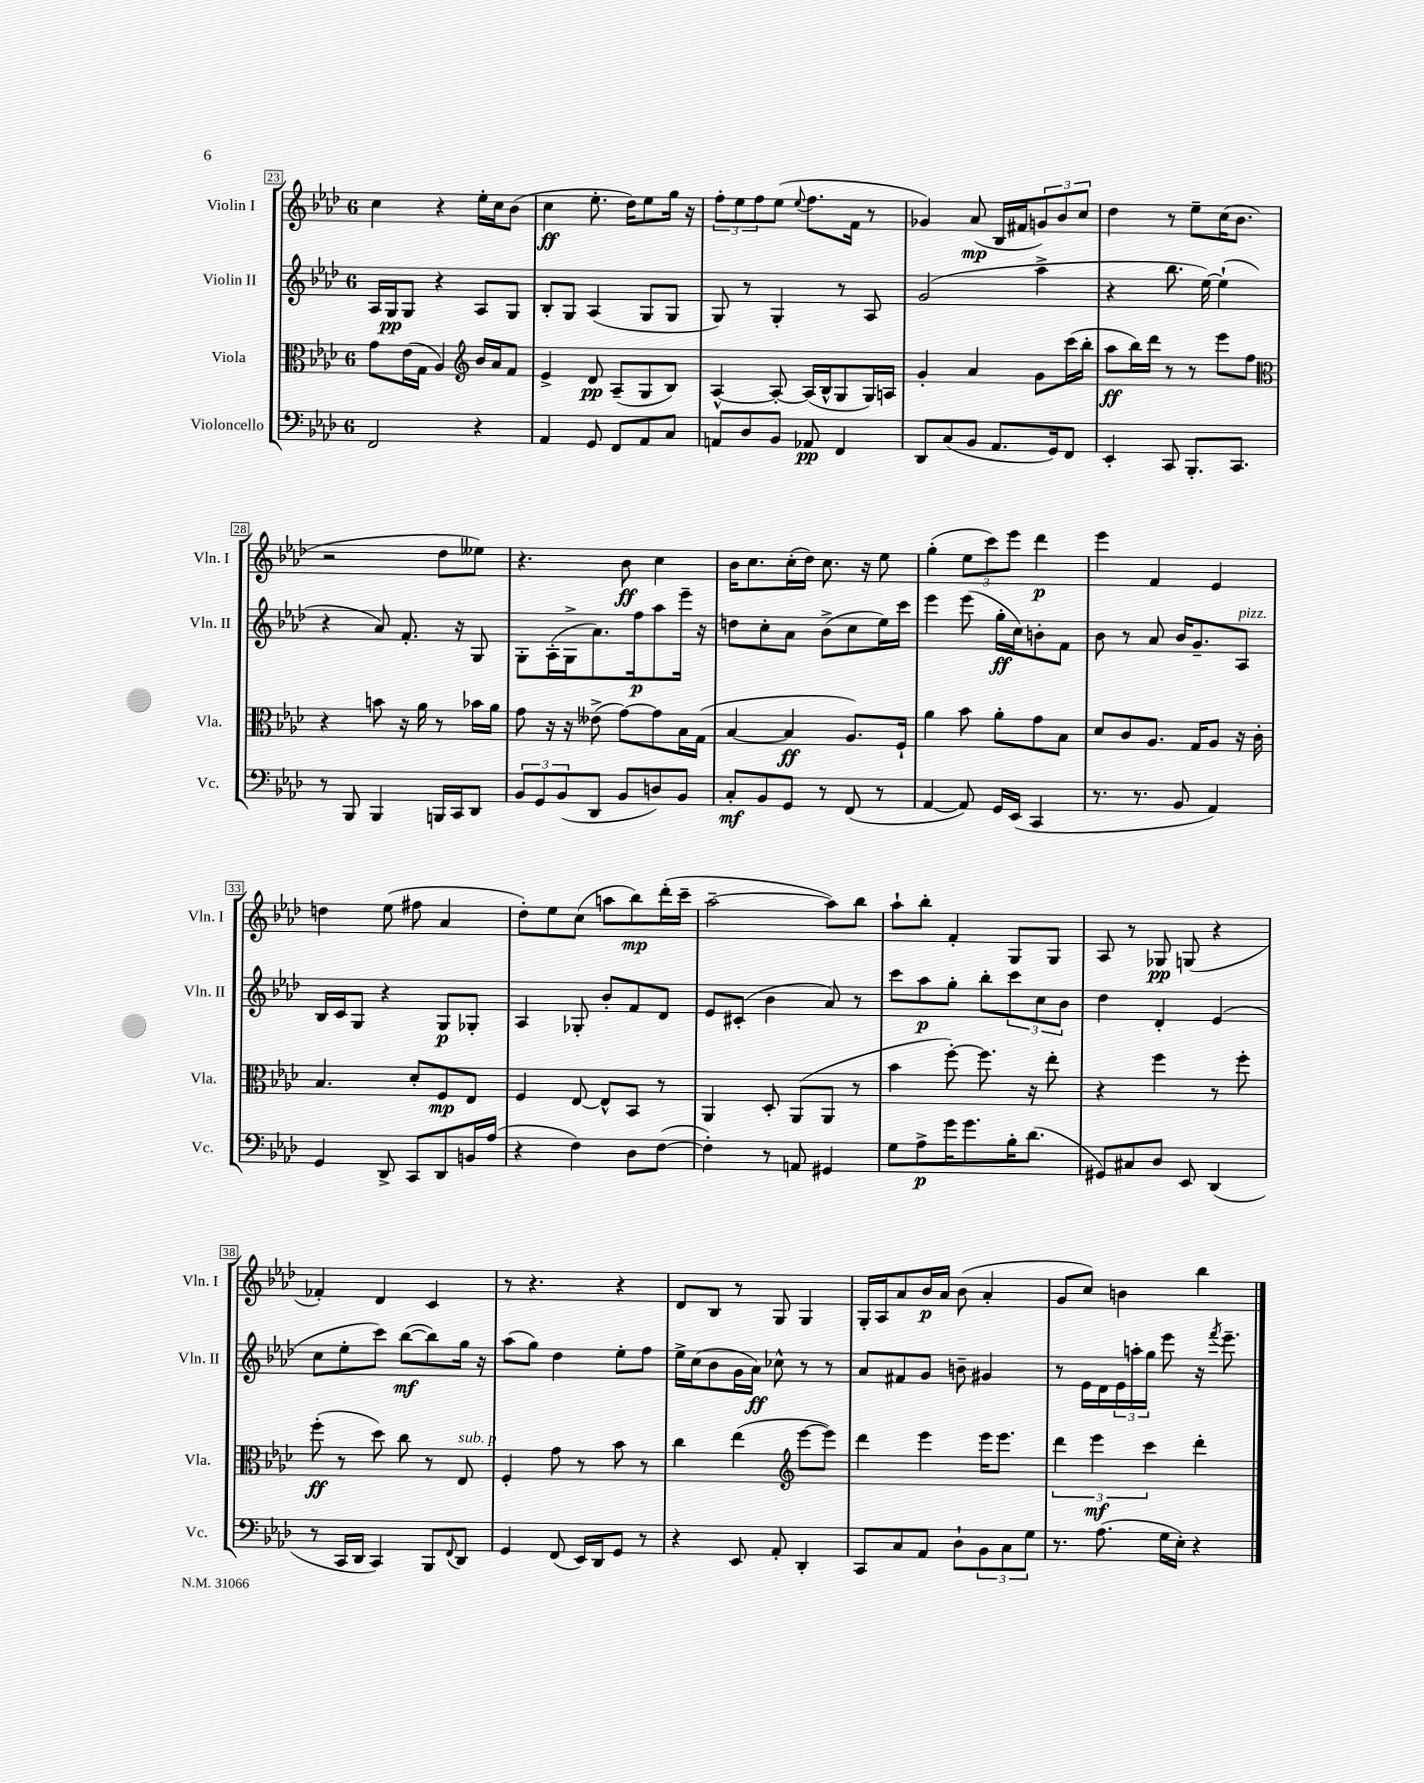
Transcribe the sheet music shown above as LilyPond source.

<<
\new StaffGroup <<
\new Staff = "s0" \with { instrumentName = "Violin I" shortInstrumentName = "Vln. I" } {
    \clef treble \key aes \major \once \override Staff.TimeSignature.style = #'single-digit \time 6/8
    c''4 r4 ees''16-. c''16 bes'8( |
    c''4\ff ees''8.-. des''16) ees''8 g''16 r16 |
    \tuplet 3/2 { f''8-. ees''8 f''8 } ees''8( \appoggiatura { ees''8 } f''8. f'16 r8 |
    ges'4) aes'8\mp( bes16 fis'16 \tuplet 3/2 { g'8) bes'8 c''8 } |
    des''4 r8 ees''8-- c''16( bes'8. |
    r2 des''8 eeses''8) |
    r4. bes'8\ff c''4 |
    bes'16 c''8. c''16-.( des''16) c''8. r16 ees''8 |
    g''4-.( \tuplet 3/2 { ees''8 c'''8) ees'''8 } des'''4\p |
    ees'''4 f'4 ees'4 |
    d''4 ees''8( fis''8 aes'4 |
    des''8-.) ees''8 c''8( a''8 bes''8\mp) des'''16-.( c'''16-- |
    aes''2~-- aes''8) bes''8 |
    aes''8-! bes''8-. f'4-. g8 g8 |
    aes8 r8 ges8\pp g8( r4 |
    fes'4-.) des'4 c'4 |
    r8 r4. r4 |
    des'8 bes8 r8 g8 g4 |
    g16-. aes16 aes'8 bes'16\p aes'16 bes'8( aes'4-. |
    g'8 c''8) b'4 bes''4 \bar "|." |
}
\new Staff = "s1" \with { instrumentName = "Violin II" shortInstrumentName = "Vln. II" } {
    \clef treble \key aes \major \once \override Staff.TimeSignature.style = #'single-digit \time 6/8
    aes16 g16\pp g8 r4 aes8 g8 |
    bes8-. g8 aes4( g8 g8 |
    g8) r8 g4-. r8 aes8 |
    g'2( aes''4-> |
    r4 bes''8. ees''16~) ees''4-!( |
    r4 aes'8) f'8.-. r16 g8 |
    g8-. aes16-.( g16-> aes'8.) f''16\p aes''8 ees'''16-- r16 |
    d''8 c''8-. aes'8 bes'8->( c''8 ees''16) c'''16 |
    ees'''4 ees'''8( g''16-.\ff c''16) b'8-. f'8 |
    bes'8 r8 aes'8 bes'16 g'8.-- aes8^\markup { \italic "pizz." } |
    bes16 c'16 g8 r4 g8\p ges8-. |
    aes4 ges8-. bes'8-. f'8 des'8 |
    ees'8 cis'8-.( bes'4 aes'8) r8 |
    c'''8 aes''8\p g''8-. bes''8-. \tuplet 3/2 { c'''8 c''8 bes'8 } |
    des''4 des'4-. ees'4( |
    c''8 ees''8-. c'''8) bes''8~\mf( bes''8) g''16 r16 |
    aes''8( g''8) des''4 ees''8-. f''8 |
    ees''16-> c''16( bes'8 g'16 aes'16\ff) ces''8-^ r8 r8 |
    aes'8 fis'8 g'8 b'8-- gis'4 |
    r8 ees'16 des'16 \tuplet 3/2 { ees'16 a''16-. g''16 } ees'''8 r16 \acciaccatura { f'''8 } ees'''8.-- \bar "|." |
}
\new Staff = "s2" \with { instrumentName = "Viola" shortInstrumentName = "Vla." } {
    \clef alto \key aes \major \once \override Staff.TimeSignature.style = #'single-digit \time 6/8
    g'8 ees'16( g16 aes4) \clef treble bes'16 aes'16 f'8 |
    ees'4-> des'8\pp aes8--( g8 bes8) |
    aes4~-^ aes8~-. aes16( bes16-^ g8 g16) a16 |
    g'4-. aes'4 g'8 c'''16( bes''16-. |
    aes''8\ff bes''16) des'''16 r8 r8 ees'''8 f''8 |
    \clef alto r4 b'8 r16 aes'16 r8 bes'16 aes'16 |
    g'8 r16 r16 eeses'8->( g'8~) g'8 bes16 g16( |
    bes4~ bes4\ff aes8.) f16-! |
    aes'4 bes'8 aes'8-. g'8 bes8 |
    des'8 c'8 aes8. g16 aes8 r16 c'16-. |
    bes4. des'8-. f8\mp ees8 |
    f4 ees8~ ees8-^ bes,8 r8 |
    aes,4 des8-. aes,8( aes,8 r8 |
    bes'4 f''8~-.) f''8. r16 ees''8-. |
    r4 f''4 r8 f''8-. |
    f''8-.\ff( r8 des''8) c''8 r8 ees8^\markup { \italic "sub. p" } |
    f4-. g'8 r8 bes'8 r8 |
    c''4 ees''4( \clef treble ees'''8~ ees'''8) |
    des'''4 ees'''4 ees'''16 ees'''8. |
    \tuplet 3/2 { des'''4 ees'''4\mf c'''4 } des'''4-. \bar "|." |
}
\new Staff = "s3" \with { instrumentName = "Violoncello" shortInstrumentName = "Vc." } {
    \clef bass \key aes \major \once \override Staff.TimeSignature.style = #'single-digit \time 6/8
    f,2 r4 |
    aes,4 g,8 f,8 aes,8 c8 |
    a,8 des8 bes,8 aes,8\pp f,4 |
    des,8 c8( bes,8 aes,8. g,16) f,8 |
    ees,4-. c,8 bes,,8.-. c,8. |
    r8 bes,,8 bes,,4 b,,16 c,16 des,8 |
    \tuplet 3/2 { bes,8 g,8 bes,8( } des,8 bes,8 d8) bes,8 |
    c8-.\mf bes,8 g,8 r8 f,8( r8 |
    aes,4~ aes,8) g,16 ees,16( c,4 |
    r8. r8. bes,8 aes,4) |
    g,4 des,8-> c,8 des,8 b,16 aes16( |
    r4 f4) des8 f8~( |
    f4-.) r8 a,8 gis,4 |
    g8 aes8->\p g'16 g'8. bes16-. des'8.( |
    gis,8) cis8 des8 ees,8 des,4( |
    r8 c,16 des,16 c,4) bes,,8 \appoggiatura { f,8 } des,8 |
    g,4 f,8( ees,16) des,16 g,8 r8 |
    r4 ees,8 aes,8-. des,4-. |
    c,8 c8 aes,8 des8-! \tuplet 3/2 { bes,8 c8 g8 } |
    r8. aes8.( g16 ees16-.) r4 \bar "|." |
}
>>
>>
\layout { \context { \Score currentBarNumber = #23 \override BarNumber.stencil = #(make-stencil-boxer 0.1 0.3 ly:text-interface::print) } }
